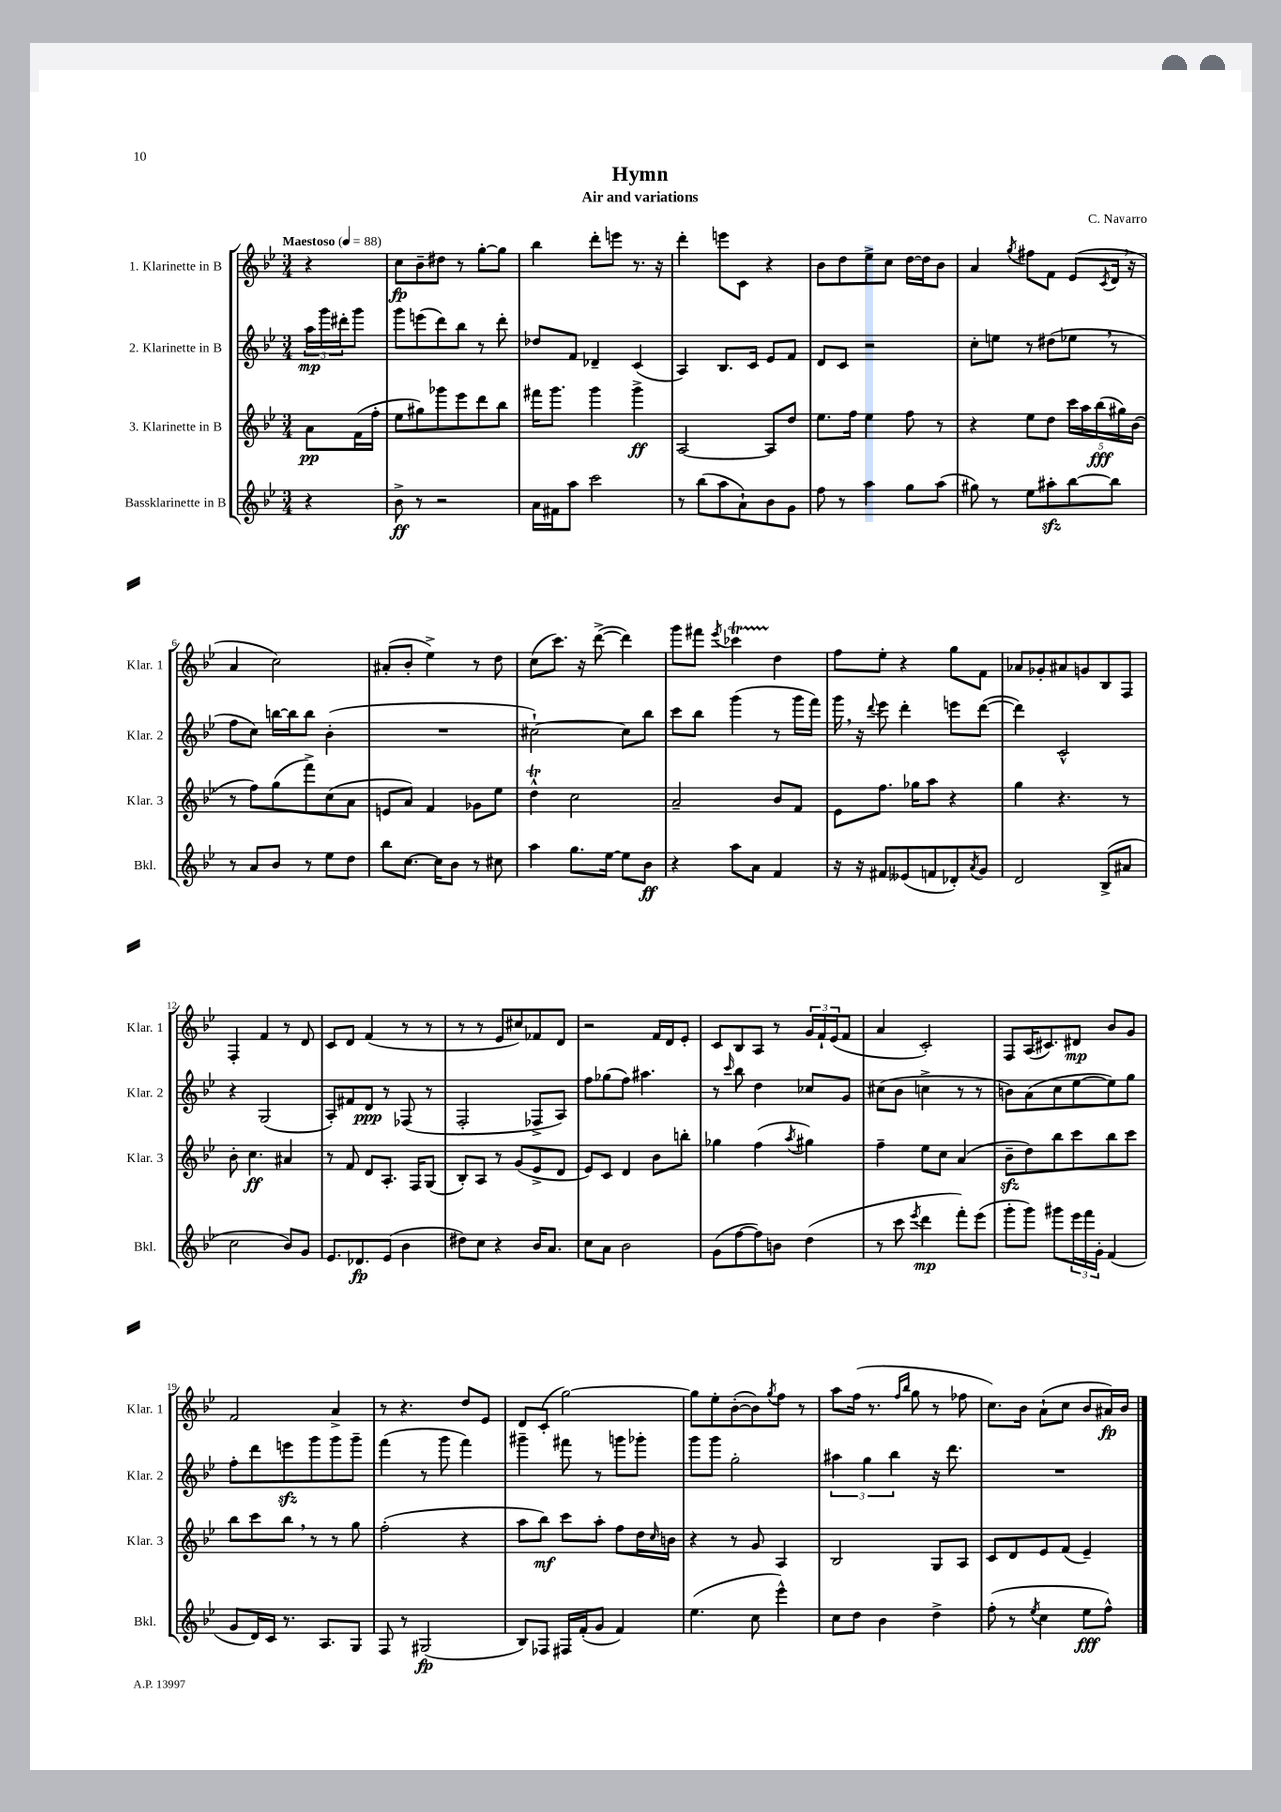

**kern	**kern	**kern	**kern
*staff4	*staff3	*staff2	*staff1
*clefG2	*clefG2	*clefG2	*clefG2
*k[b-e-]	*k[b-e-]	*k[b-e-]	*k[b-e-]
*M3/4	*M3/4	*M3/4	*M3/4
*MM88	*MM88	*MM88	*MM88
4r	8a	24aa	4r
.	.	24ggg	.
.	.	24ddd#'	.
.	(16f	8ggg	.
.	16ff'	.	.
=	=	=	=
8b-^	8ee-	8ggg	8cc
8r	8gg#)	(8eee	8b-~
2r	8ggg-	8ddd)	8dd#
.	8eee-	8bb-	8r
.	8ddd	8r	[8gg'
.	8bb-	8ddd'	8gg]
=	=	=	=
16a	16fff#	8dd-	4bb-
16f#	8.ggg	.	.
8aa	.	8f	.
2ccc	4ggg	4d-~	8ddd'
.	.	.	8eee
.	4ggg^	(4c	8.r
.	.	.	16r
=	=	=	=
8r	[2A	4A)	4ddd'
(8bb-	.	.	.
8aa	.	8.B-	8eee
8a`)	.	.	8c
.	.	16c	.
8b-	8A]	8e-	4r
8g	8dd	8f	.
=	=	=	=
8ff	8.ee-	8d	8b-
8r	.	8c	8dd
.	16ff	.	.
4aa	4ee-	2r	8ee-^
.	.	.	8cc
8gg	8ff	.	[16dd
.	.	.	16dd]
(8aa	8r	.	8b-
=	=	=	=
8gg#)	4r	8cc'	4a
8r	.	8ee	.
.	.	.	8qgg
8ee-	8ee-	8r	8ff#
8aa#'	8dd	(8dd#	8f
[8bb-	20ccc	8ee-	(8e-
.	20aa	.	.
.	(20bb-	.	.
.	.	.	8qc
8bb-]	.	8r	16d
.	20gg#)	.	.
.	.	.	16r
.	(20b-	.	.
=	=	=	=
8r	8r	8ff	4a
8a	8ff)	8cc)	.
8b-	(8gg	[16bb	2cc)
.	.	16bb]	.
8r	8fff^)	8bb	.
8ee-	(8cc	(4b-'	.
8dd	8a	.	.
=	=	=	=
8bb-	8e	2.r	(8a#'
[8.cc	8a)	.	8b-'
.	4f	.	4ee-^)
16cc]	.	.	.
8b-	.	.	.
8r	8g-	.	8r
8cc#	8ee-	.	8dd
=	=	=	=
4aa	4dd^^	[2cc#`)	(8cc
.	.	.	8.ccc)
8.gg	2cc	.	.
.	.	.	16r
.	.	.	([8ddd^
[16ee-	.	.	.
8ee-]	.	8cc#]	4ddd])
8b-	.	8bb-	.
=	=	=	=
4r	2a~	8ccc	8ggg
.	.	8bb-	8fff#
.	.	.	8qeee-
8aa	.	(4ggg	4ccc-
8a	.	.	.
4f	8b-	8r	4dd
.	8f	16ggg	.
.	.	16fff)	.
=	=	=	=
16r	8e-	16ggg	8ff
16r	.	16r	.
.	.	8qqddd	.
8f#	8.ff	8eee-	8ee-'
(8e--	.	4ddd'	4r
.	16gg-	.	.
8f	8aa	.	.
8d-')	4r	8eee	8gg
8qa	.	.	.
8g	.	([8ddd	8f
=	=	=	=
2d	4gg	4ddd])	8a-
.	.	.	8g-'
.	4.r	2c^^	8a#
.	.	.	8g
(8B-^	.	.	8B-
8a#	8r	.	8F
=	=	=	=
2cc	8b-'	4r	4F'
.	4.cc	.	.
.	.	(2G	4f
8b-)	4a#	.	8r
8g	.	.	8d
=	=	=	=
8.e-	8r	8A')	8c
.	8f	8f#	8d
8.d-	.	.	.
.	8d	8d	(4f
(8e-	8.A'	8r	.
4b-	.	(8F-	8r
.	16F	.	.
.	(8G	8r	8r
=	=	=	=
8dd#)	8B-')	2F'	8r
8cc	8A	.	8r
4r	8r	.	8e-
.	(8g	.	8cc#)
16b-	8e-^	8F-^	8f-
8.a	.	.	.
.	8d	8A)	8d
=	=	=	=
8cc	8e-)	8ff	2r
8a	8c	(8gg-	.
2b-	4d	8ff)	.
.	.	4.aa#	.
.	8b-	.	16f
.	.	.	16d
.	8bb'	.	8e-'
=	=	=	=
(8g	4gg-	8r	8c
.	.	16qqccc	.
[8ff	.	8bb-	8B-
8ff])	(4ff	4dd	8A
8b	.	.	8r
.	8qaa	.	.
(4dd	4gg#)	8cc-	24g
.	.	.	24f`
.	.	.	(24e-
.	.	8g	8f
=	=	=	=
8r	4ff~	(8cc#	4a
8ccc	.	8b-	.
8qeee-	.	.	.
4ddd	8ee-	4cc^	2c')
.	8cc	.	.
8fff')	(4a	8r	.
(8eee-	.	8r	.
=	=	=	=
8ggg'	8b-~	8b)	8F
8ggg)	8dd)	(8a	(16A
.	.	.	8.c#)
8ggg#	8bb-	8cc	.
24eee-	8ccc	[8ee-	8d#
24fff	.	.	.
24g'	.	.	.
(4f	8bb-	8ee-])	8b-
.	8ccc	8gg	8g
=	=	=	=
8g	8bb-	8ff'	2f
16d)	8ccc	8ddd	.
16c	.	.	.
8.r	8bb-	8eee	.
.	8r	8ggg	.
8.A	.	.	.
.	8r	8ggg	4a^
8G	8gg	8ggg~	.
=	=	=	=
8F	(2ff'	(4fff	8r
8r	.	.	4.r
(2G#	.	8r	.
.	.	8ggg	.
.	4r	4fff)	8dd
.	.	.	8e-
=	=	=	=
8B-)	8aa	4ggg#~	8d
8F-	8bb-)	.	(8c'
16F#	8ccc	8fff#	[2gg)
(16f'	.	.	.
8g	8aa'	8r	.
4f)	8ff	8ggg	.
.	16dd	8ggg-'	.
.	16qqcc	.	.
.	16b	.	.
=	=	=	=
(4.ee-	4r	8ggg	8gg]
.	.	8ggg	8ee-'
.	8r	2gg'	([8b-'
8cc	8g	.	8b-])
.	.	.	8qgg
4eee-^^)	4A	.	8ff
.	.	.	8r
=	=	=	=
8cc	2B-	6aa#	8aa
8dd	.	.	(16ff
.	.	6gg	.
.	.	.	8.r
4b-	.	.	.
.	.	6bb-	.
.	.	.	16qqff
.	.	.	16qqbb-
.	.	.	8gg
4dd^	8G	16r	8r
.	.	8.ddd	.
.	8A	.	8ff-
=	=	=	=
(8ff'	8c	2.r	8.cc)
8r	8d	.	.
.	.	.	16b-
8qee-	.	.	.
4cc	8e-	.	(8a`
.	(8f	.	8cc
8ee-	4e-~)	.	8b-
8ff^^)	.	.	16a#)
.	.	.	16b-
==	==	==	==
*-	*-	*-	*-
